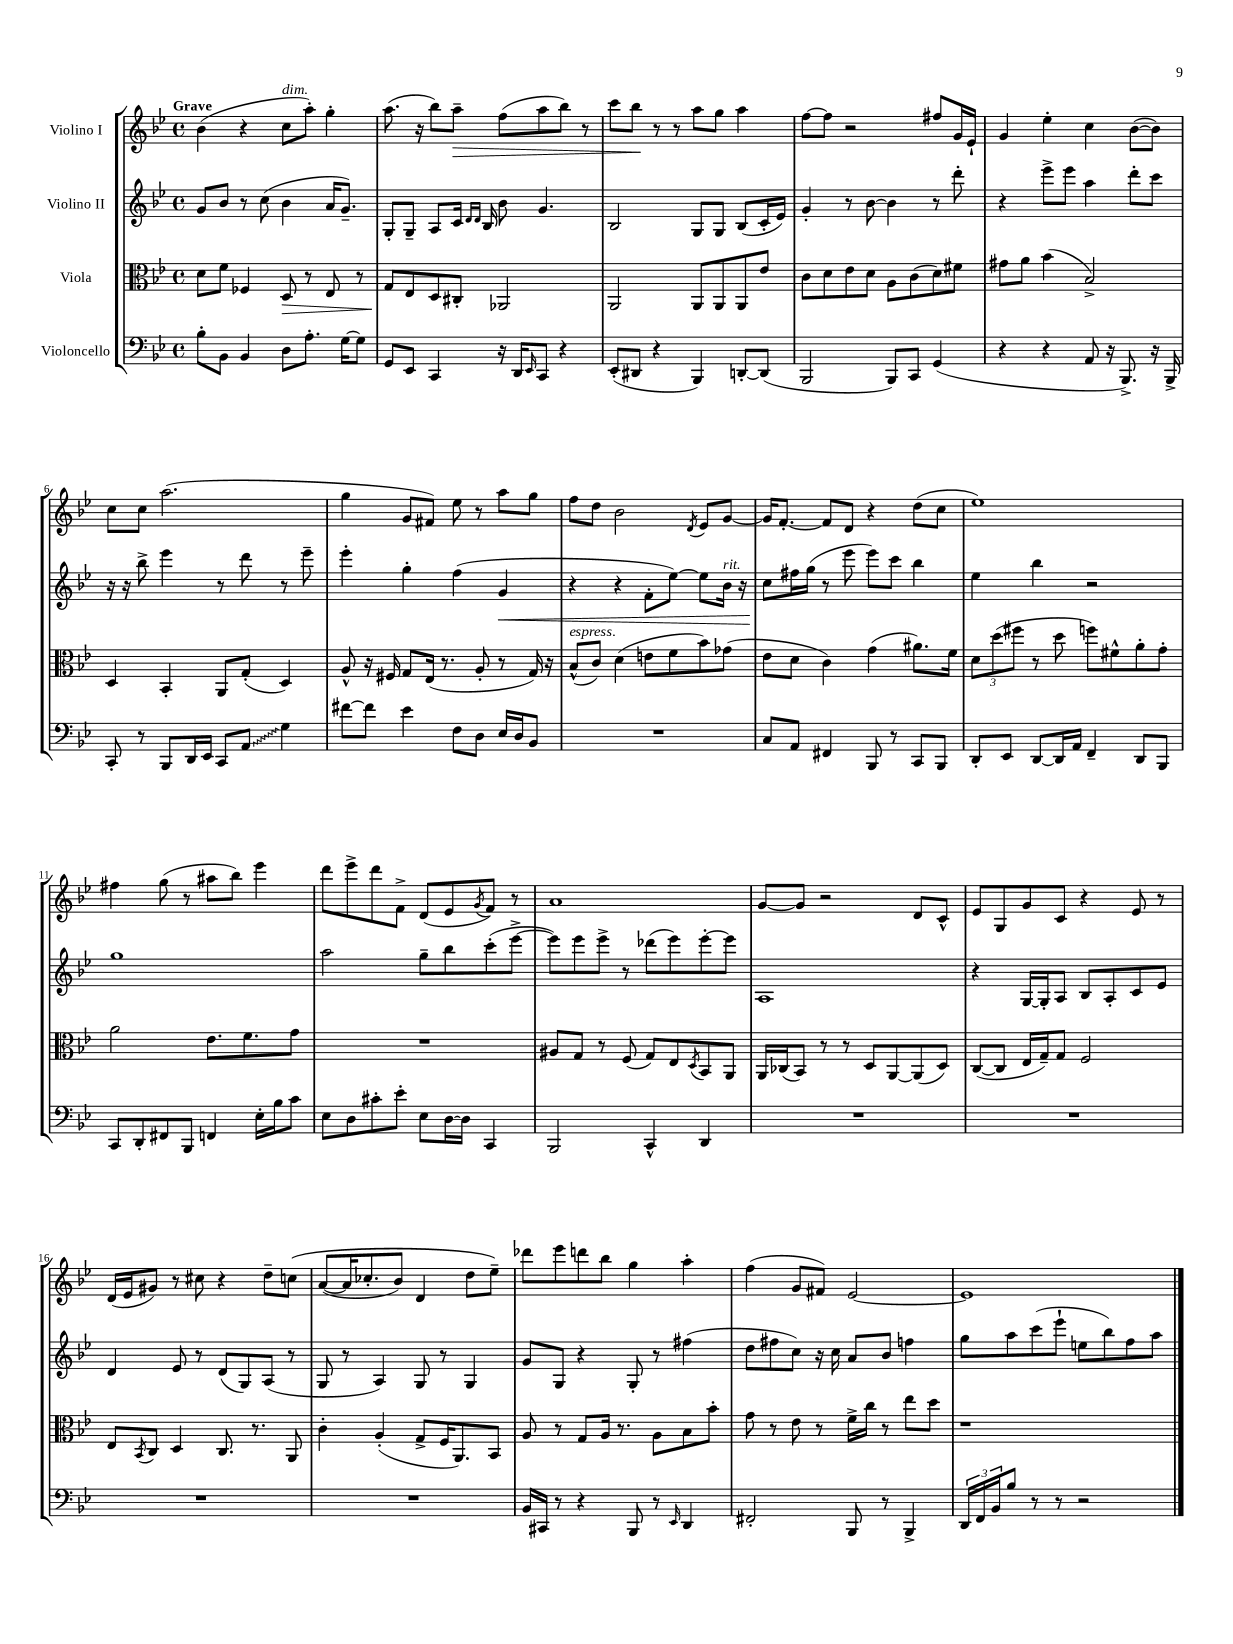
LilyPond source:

<<
\new StaffGroup <<
\new Staff = "s0" \with { instrumentName = "Violino I" } {
    \clef treble \key bes \major \defaultTimeSignature \time 4/4 \tempo "Grave"
    bes'4( r4 c''8^\markup { \italic "dim." } a''8-.) g''4-. |
    a''8.( r16 bes''8) a''8--\> f''8( a''8 bes''8) r8 |
    c'''8 bes''8\! r8 r8 a''8 g''8 a''4 |
    f''8~ f''8 r2 fis''8 g'16 ees'16-! |
    g'4 ees''4-. c''4 bes'8~( bes'8) |
    c''8 c''8 a''2.( |
    g''4 g'8 fis'8) ees''8 r8 a''8 g''8 |
    f''8 d''8 bes'2 \acciaccatura { d'8 } ees'8 g'8~ |
    g'16 f'8.~-. f'8 d'8 r4 d''8( c''8 |
    ees''1) |
    fis''4 g''8( r8 ais''8 bes''8) ees'''4 |
    d'''8 ees'''8-> d'''8 f'8-> d'8( ees'8 \acciaccatura { g'8 } f'8) r8 |
    a'1 |
    g'8~ g'8 r2 d'8 c'8-^ |
    ees'8 g8 g'8 c'8 r4 ees'8 r8 |
    d'16( ees'16 gis'8) r8 cis''8 r4 d''8-- c''8\( |
    a'8~( a'16 ces''8.-. bes'8) d'4 d''8 ees''8--\) |
    des'''8 ees'''8 d'''8 bes''8 g''4 a''4-. |
    f''4( g'8 fis'8) ees'2~ |
    ees'1 \bar "|." |
}
\new Staff = "s1" \with { instrumentName = "Violino II" } {
    \clef treble \key bes \major \defaultTimeSignature \time 4/4
    g'8 bes'8 r8 c''8( bes'4 a'16 g'8.--) |
    g8-. g8-- a8 c'16 \grace { d'16 d'16 } bes16 bes'8 g'4. |
    bes2 g8 g8 bes8( c'16-. ees'16) |
    g'4-. r8 bes'8~ bes'4 r8 d'''8-. |
    r4 ees'''8-> ees'''8 a''4 d'''8-. c'''8 |
    r16 r16 bes''8-> ees'''4 r8 d'''8 r8 ees'''8-- |
    ees'''4-. g''4-. f''4( g'4\< |
    r4 r4 f'8-. ees''8~) ees''8 bes'16^\markup { \italic "rit." } r16 |
    c''8\! fis''16 g''16( r8 ees'''8 ees'''8) c'''8 bes''4 |
    ees''4 bes''4 r2 |
    g''1 |
    a''2 g''8-- bes''8 c'''8-.( ees'''8~-> |
    ees'''8) ees'''8 ees'''8-> r8 des'''8( ees'''8) ees'''8~-. ees'''8 |
    a1 |
    r4 g16~ g16-. a8 bes8 a8-. c'8 ees'8 |
    d'4 ees'8 r8 d'8( g8) a8( r8 |
    g8 r8 a4) g8 r8 g4 |
    g'8 g8 r4 g8-. r8 fis''4( |
    d''8 fis''8 c''8) r16 c''16 a'8 bes'8 f''4 |
    g''8 a''8 c'''8( ees'''8-! e''8 bes''8) f''8 a''8 \bar "|." |
}
\new Staff = "s2" \with { instrumentName = "Viola" } {
    \clef alto \key bes \major \defaultTimeSignature \time 4/4
    d'8 f'8 fes4 d8\> r8 ees8 r8 |
    g8\! ees8 d8 cis8-. aes,2 |
    a,2 a,8 a,8 a,8 ees'8 |
    c'8 d'8 ees'8 d'8 a8 c'8( d'8) fis'8 |
    gis'8 a'8 bes'4( bes2->) |
    d4 bes,4-. a,8 g8-.( d4) |
    a8-^ r16 fis16 g8 ees16( r8. a8-. r8 g16) r16 |
    bes8-^^\markup { \italic "espress." }( c'8) d'4( e'8 f'8 bes'8) ges'8( |
    ees'8 d'8 c'4) g'4( ais'8.) f'16 |
    \tuplet 3/2 { d'8 d''8( fis''8 } r8 d''8 f''8) fis'8-^ a'8-. g'8-. |
    a'2 ees'8. f'8. g'8 |
    R1 |
    ais8 g8 r8 f8( g8) ees8 \acciaccatura { d8 } bes,8 a,8 |
    a,16 ces16( bes,8) r8 r8 d8 a,8~ a,8( d8) |
    c8~( c8 ees16 g16--) g8 f2 |
    ees8 \acciaccatura { bes,8 } c8 d4 c8. r8. a,8 |
    c'4-. a4-.( g8-> f16 a,8.) bes,8 |
    a8 r8 g8 a16 r8. a8 bes8 bes'8-. |
    g'8 r8 ees'8 r8 f'16-> c''16 r8 ees''8 d''8 |
    r1 \bar "|." |
}
\new Staff = "s3" \with { instrumentName = "Violoncello" } {
    \clef bass \key bes \major \defaultTimeSignature \time 4/4
    bes8-. bes,8 bes,4 d8 a8.-. g16~ g8 |
    g,8 ees,8 c,4 r16 d,16 \grace { ees,16 } c,8 r4 |
    ees,8-.( dis,8 r4 bes,,4) d,8~-. d,8( |
    bes,,2 bes,,8) c,8 g,4( |
    r4 r4 a,8 r16 bes,,8.->) r16 bes,,16-> |
    c,8-. r8 bes,,8 d,16 ees,16 c,8 \once \override Glissando.style = #'zigzag a,8\glissando g4 |
    fis'8~ fis'8 ees'4 f8 d8 ees16 d16 bes,8 |
    R1 |
    c8 a,8 fis,4 bes,,8 r8 c,8 bes,,8 |
    d,8-. ees,8 d,8~ d,16 a,16 f,4-- d,8 bes,,8 |
    c,8 d,8-. fis,8 bes,,8 f,4 ees16-. bes16 c'8 |
    ees8 d8 cis'8-. ees'8-. ees8 d16~ d16 c,4 |
    bes,,2 c,4-^ d,4 |
    R1 |
    R1 |
    R1 |
    R1 |
    bes,16 cis,16 r8 r4 bes,,8 r8 \grace { ees,16 } d,4 |
    fis,2-. bes,,8 r8 bes,,4-> |
    \tuplet 3/2 { d,16 f,16 bes,16 } bes8 r8 r8 r2 \bar "|." |
}
>>
>>
